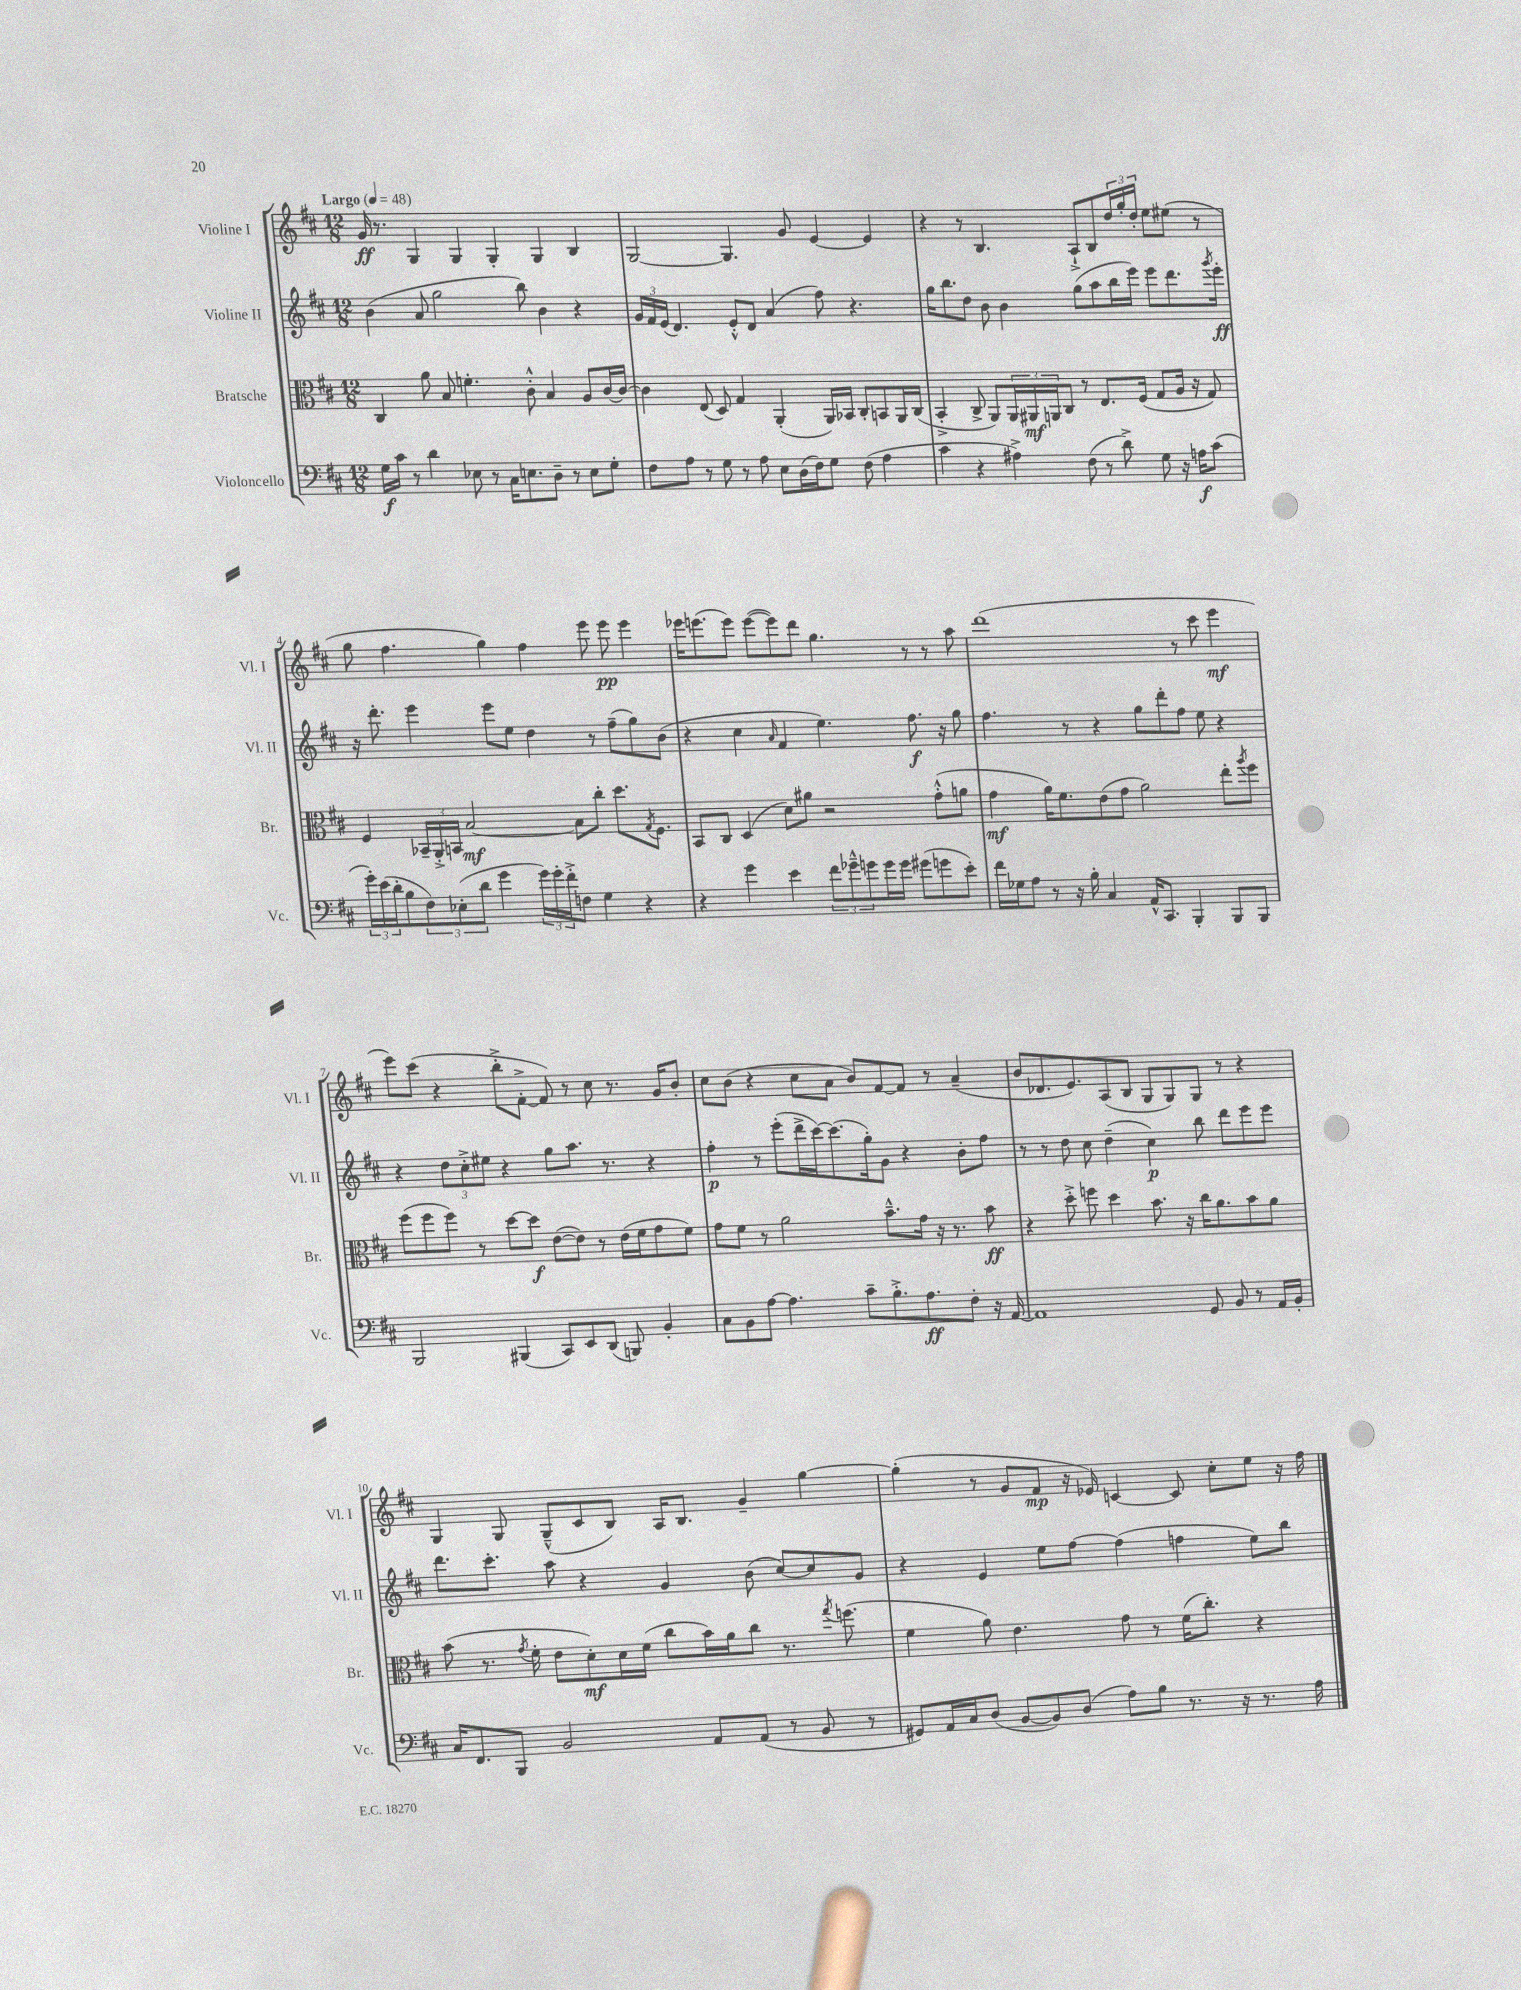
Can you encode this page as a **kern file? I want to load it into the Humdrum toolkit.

**kern	**dynam	**kern	**dynam	**kern	**dynam	**kern	**dynam
*part4	*part4	*part3	*part3	*part2	*part2	*part1	*part1
*staff4	*staff4	*staff3	*staff3	*staff2	*staff2	*staff1	*staff1
*I"Violoncello	*	*I"Bratsche	*	*I"Violine II	*	*I"Violine I	*
*I'Vc.	*	*I'Br.	*	*I'Vl. II	*	*I'Vl. I	*
*clefF4	*	*clefC3	*	*clefG2	*	*clefG2	*
*k[f#c#]	*	*k[f#c#]	*	*k[f#c#]	*	*k[f#c#]	*
*M12/8	*	*M12/8	*	*M12/8	*	*M12/8	*
*MM48	*	*MM48	*	*MM48	*	*MM48	*
=1	=1	=1	=1	=1	=1	=1	=1
!	!	!	!	!	!	!LO:TX:a:B:t=Largo	!
16G\LL	f	4C#/	.	(4b\	.	16g/	ff
16c#\JJ	.	.	.	.	.	8.r	.
8r	.	.	.	.	.	.	.
4d\	.	8a\	.	8a/	.	4G/	.
.	.	8B/	.	2gg\	.	.	.
8E-X\	.	4.fn'\	.	.	.	4G/	.
8r	.	.	.	.	.	.	.
16C#\KL	.	.	.	.	.	4G'/	.
8.En\	.	.	.	.	.	.	.
.	.	8c#'^^\	.	8bb\)	.	.	.
8D~\J	.	4B/	.	4b\	.	4G/	.
8r	.	.	.	.	.	.	.
8E\L	.	8A/L	.	4r	.	4B/	.
8G'\J	.	[16c#/L	.	.	.	.	.
.	.	16c#/JJ_	.	.	.	.	.
=2	=2	=2	=2	=2	=2	=2	=2
8F#\L	.	4c#\]	.	24g/LL	.	[2G/	.
.	.	.	.	24f#/	.	.	.
.	.	.	.	(24e/JJ	.	.	.
8A\J	.	.	.	4.d/)	.	.	.
8r	.	(8E/	.	.	.	.	.
8G\	.	8D/)	.	.	.	.	.
8r	.	4G/	.	8e'^^/L	.	4.G/]	.
8A\	.	.	.	8d/J	.	.	.
8E\L	.	(4AA'/	.	(4a/	.	.	.
(16D\L	.	.	.	.	.	8g/	.
16F#\J)	.	.	.	.	.	.	.
8G\J	.	16AA/LL)	.	8ff#\)	.	[4e/	.
.	.	16BB-X/JJ	.	.	.	.	.
(8F#\	.	8C#'/L	.	4.r	.	.	.
4A\	.	8BBn/	.	.	.	4e/]	.
.	.	16AA/L	.	.	.	.	.
.	.	(16C#/JJ	.	.	.	.	.
=3	=3	=3	=3	=3	=3	=3	=3
4c#\	.	4BB'^/	.	16gg\KL	.	4r	.
.	.	.	.	8.bb\	.	.	.
4r	.	8C#^/	.	8dd\J	.	8r	.
.	.	8AA/L)	.	8b\	.	4.B/	.
4A#X^\)	.	24AA/L	.	4b\	.	.	.
.	.	24AA#X/	mf	.	.	.	.
.	.	24AAn/J	.	.	.	.	.
.	.	8C#/J	.	.	.	.	.
(8F#\	.	8r	.	(8gg\L	.	8A`^/L	.
8r	.	8.E/L	.	8aa\	.	8B/	.
8d^\)	.	.	.	16bb\L	.	24dd/L	.
.	.	.	.	.	.	24gg'/	.
.	.	(16F#/Jk	.	16eee\JJ)	.	.	.
.	.	.	.	.	.	24dd'/JJ	.
8G\	.	8G/L	.	8eee\L	.	8ee\L	.
16r	.	16A/Jk	.	8.ddd\	.	(8ee#X\J	.
16An\KL	f	16r	.	.	.	.	.
(8c#\J	.	8G/)	.	.	.	8r	.
.	.	.	.	8qggg/	.	.	.
.	.	.	.	16eee'\Jk	ff	.	.
!!LO:LB:g=z
=4	=4	=4	=4	=4	=4	=4	=4
24g'\LL)	.	4F#/	.	16r	.	8gg\	.
(24e\	.	.	.	.	.	.	.
.	.	.	.	8.ddd'\	.	.	.
24d'\J	.	.	.	.	.	.	.
8B\	.	.	.	.	.	4.ff#\	.
12F#\)	.	24BB-X~/LL	.	4eee\	.	.	.
.	.	24AA'^/	.	.	.	.	.
(12E-X'\	.	24BBn/JJ	.	.	.	.	.
.	.	[2B/	mf	.	.	.	.
12d\J	.	.	.	.	.	.	.
4g\	.	.	.	8eee\L	.	4gg\)	.
.	.	.	.	8ee\J	.	.	.
24g\LL)	.	.	.	4dd\	.	4ff#\	.
24g'\	.	.	.	.	.	.	.
24f#'^\J	.	.	.	.	.	.	.
8Fn\J	.	8B\L]	.	.	.	.	.
4G\	.	8cc#'\J	.	8r	.	8eee\	.
.	.	8.dd\L	.	(8ff#~\L	.	8eee\	pp
4r	.	.	.	8gg\)	.	4eee\	.
.	.	8qG/	.	.	.	.	.
.	.	8.F#\J	.	.	.	.	.
.	.	.	.	(8b\J	.	.	.
=5	=5	=5	=5	=5	=5	=5	=5
4r	.	8BB/L	.	4r	.	16eee-X\KL	.
.	.	.	.	.	.	(8.eeen\	.
.	.	8C#/J	.	.	.	.	.
4g\	.	(4D/	.	4cc#\	.	8eee\J)	.
.	.	.	.	.	.	([8eee\L	.
.	.	.	.	16qqa/	.	.	.
4e\	.	8d\L)	.	4f#/	.	8eee\])	.
.	.	8a#X\J	.	.	.	8ddd\J	.
12f#\L	.	2r	.	4.ee\)	.	4.gg\	.
12g-X~^^\	.	.	.	.	.	.	.
12gn\	.	.	.	.	.	.	.
16g\L	.	.	.	.	.	.	.
16g\JJ	.	.	.	.	.	.	.
(8g#X\L	.	.	.	8.ff#\	f	8r	.
8gn\	.	(8g'^^\L	.	.	.	8r	.
.	.	.	.	16r	.	.	.
8e'\J)	.	8an\J	.	8gg\	.	8aa\	.
=6	=6	=6	=6	=6	=6	=6	=6
16f#\LL	.	4g\	mf	4.ff#\	.	(1ddd	.
16G-X\J	.	.	.	.	.	.	.
8A\J	.	.	.	.	.	.	.
8r	.	16a\KL)	.	.	.	.	.
.	.	8.f#\	.	.	.	.	.
16r	.	.	.	8r	.	.	.
16B'\	.	.	.	.	.	.	.
4C#/	.	(8e\	.	4r	.	.	.
.	.	8g\J	.	.	.	.	.
16AA^^/KL	.	2a\)	.	8gg\L	.	.	.
8.CC#/J	.	.	.	.	.	.	.
.	.	.	.	8ddd'\	.	.	.
4BBB'/	.	.	.	8ff#\J	.	8r	.
.	.	.	.	8ee\	.	8ccc#\	.
8BBB/L	.	8ee'\L	.	4r	.	4eee\	mf
.	.	8qaa/	.	.	.	.	.
8BBB/J	.	8ff#\J	.	.	.	.	.
!!LO:LB:g=z
=7	=7	=7	=7	=7	=7	=7	=7
2BBB/	.	(8ff#\L	.	4r	.	8eee\L)	.
.	.	8ff#\	.	.	.	(8ccc#\J	.
.	.	8ff#\J)	.	12dd\L	.	4r	.
.	.	.	.	12cc#'^\	.	.	.
.	.	8r	.	.	.	.	.
.	.	.	.	12ee#X\J	.	.	.
(4BBB#X/	.	[8dd\L	.	4r	.	8bb'^\L	.
.	.	8dd\J]	f	.	.	[8f#'^\J	.
8CC#/L)	.	([8e\L	.	8gg\L	.	8f#/])	.
8EE/	.	8e\J])	.	8.aa\J	.	8r	.
(8DD/J	.	8r	.	.	.	8cc#\	.
.	.	.	.	8.r	.	.	.
8BBBn/)	.	(16e\LL	.	.	.	8.r	.
.	.	16f#\J	.	.	.	.	.
4BB'/	.	8g\	.	4r	.	.	.
.	.	.	.	.	.	16g/KL	.
.	.	8f#\J)	.	.	.	8b'/J	.
=8	=8	=8	=8	=8	=8	=8	=8
8C#\L	.	8g\L	.	4ff#'\	p	8cc#\L	.
8BB\	.	8f#\J	.	.	.	(8b\J	.
[8A\J	.	8r	.	8r	.	4r	.
4.A\]	.	2a\	.	(8eee'\L	.	.	.
.	.	.	.	16ddd^\L	.	8cc#\L	.
.	.	.	.	[16ccc#\J)	.	.	.
.	.	.	.	(8.ccc#\]	.	8a\J	.
8c#~\L	.	.	.	.	.	8b/L)	.
.	.	.	.	16gg'\k)	.	.	.
8.B'^\	.	8.b~^^\L	.	8g\J	.	[8f#/	.
.	.	.	.	4r	.	8f#/J]	.
8.A\	ff	16g\Jk	.	.	.	.	.
.	.	16r	.	.	.	8r	.
.	.	8.r	.	.	.	.	.
8F#'\J	.	.	.	8b'\L	.	(4a~/	.
16r	.	8b\	ff	8ff#\J	.	.	.
[16AA/	.	.	.	.	.	.	.
=9	=9	=9	=9	=9	=9	=9	=9
1AA]	.	4r	.	8r	.	8b/L	.
.	.	.	.	8r	.	8.d-X/	.
.	.	8dd'^\	.	8dd\	.	.	.
.	.	.	.	.	.	8.e/)	.
.	.	8ffn\	.	8cc#\	.	.	.
.	.	4dd\	.	(4dd~\	.	(8A/	.
.	.	.	.	.	.	8B/J	.
.	.	8.b\	.	4cc#\)	p	8G/L	.
.	.	.	.	.	.	8G/)	.
.	.	16r	.	.	.	.	.
8GG/	.	16cc#\KL	.	8bb\	.	8G/J	.
.	.	8.a\	.	.	.	.	.
8BB/	.	.	.	8ddd\L	.	8r	.
8r	.	8b\	.	8eee\	.	4r	.
16AA/LL	.	8a\J	.	8eee\J	.	.	.
16BB'/JJ	.	.	.	.	.	.	.
!!LO:LB:g=z
=10	=10	=10	=10	=10	=10	=10	=10
16C#/KL	.	(8b\	.	8.ddd\L	.	4G/	.
8.FF#/	.	.	.	.	.	.	.
.	.	8.r	.	.	.	.	.
.	.	.	.	8.ccc#'\J	.	.	.
8BBB/J	.	.	.	.	.	8G/	.
.	.	8qg/	.	.	.	.	.
.	.	16f#'\	.	.	.	.	.
2BB/	.	8e\L	.	8aa\	.	(8G~^^/L	.
.	.	8d'\)	mf	4r	.	8c#/	.
.	.	16d\L	.	.	.	8B/J)	.
.	.	(16f#\JJ	.	.	.	.	.
.	.	8cc#\L	.	4g/	.	16A/KL	.
.	.	.	.	.	.	8.B/J	.
8AA/L	.	16b\L)	.	.	.	.	.
.	.	16a\J	.	.	.	.	.
(8AA/J	.	8cc#\J	.	(8b\	.	4g~/	.
8r	.	8.r	.	[8cc#/L)	.	.	.
8BB/	.	.	.	8cc#/]	.	[4gg\	.
.	.	8qgg/	.	.	.	.	.
.	.	(8.ffn\	.	.	.	.	.
8r	.	.	.	8g/J	.	.	.
=11	=11	=11	=11	=11	=11	=11	=11
8GG#X/L)	.	4f#\	.	4r	.	(4gg'\]	.
16AA/L	.	.	.	.	.	.	.
16C#/J	.	.	.	.	.	.	.
(8D/J	.	8a\)	.	4e/	.	8r	.
[8BB/L	.	4.e\	.	.	.	8g/L	.
8BB/])	.	.	.	8ee\L	.	8f#/J	mp
(8D/J	.	.	.	[8ff#\J	.	16r	.
.	.	.	.	.	.	16e-X/)	.
8A\L)	.	8g\	.	(4ff#\]	.	[4cn/	.
8B\J	.	8r	.	.	.	.	.
8.r	.	(16f#\KL	.	4ffn\	.	8c/]	.
.	.	8.cc#'\J)	.	.	.	.	.
.	.	.	.	.	.	8cc#'\L	.
16r	.	.	.	.	.	.	.
8.r	.	4r	.	8ee\L)	.	8ee\J	.
.	.	.	.	8bb\J	.	16r	.
16A\	.	.	.	.	.	16ff#\	.
==	==	==	==	==	==	==	==
*-	*-	*-	*-	*-	*-	*-	*-
